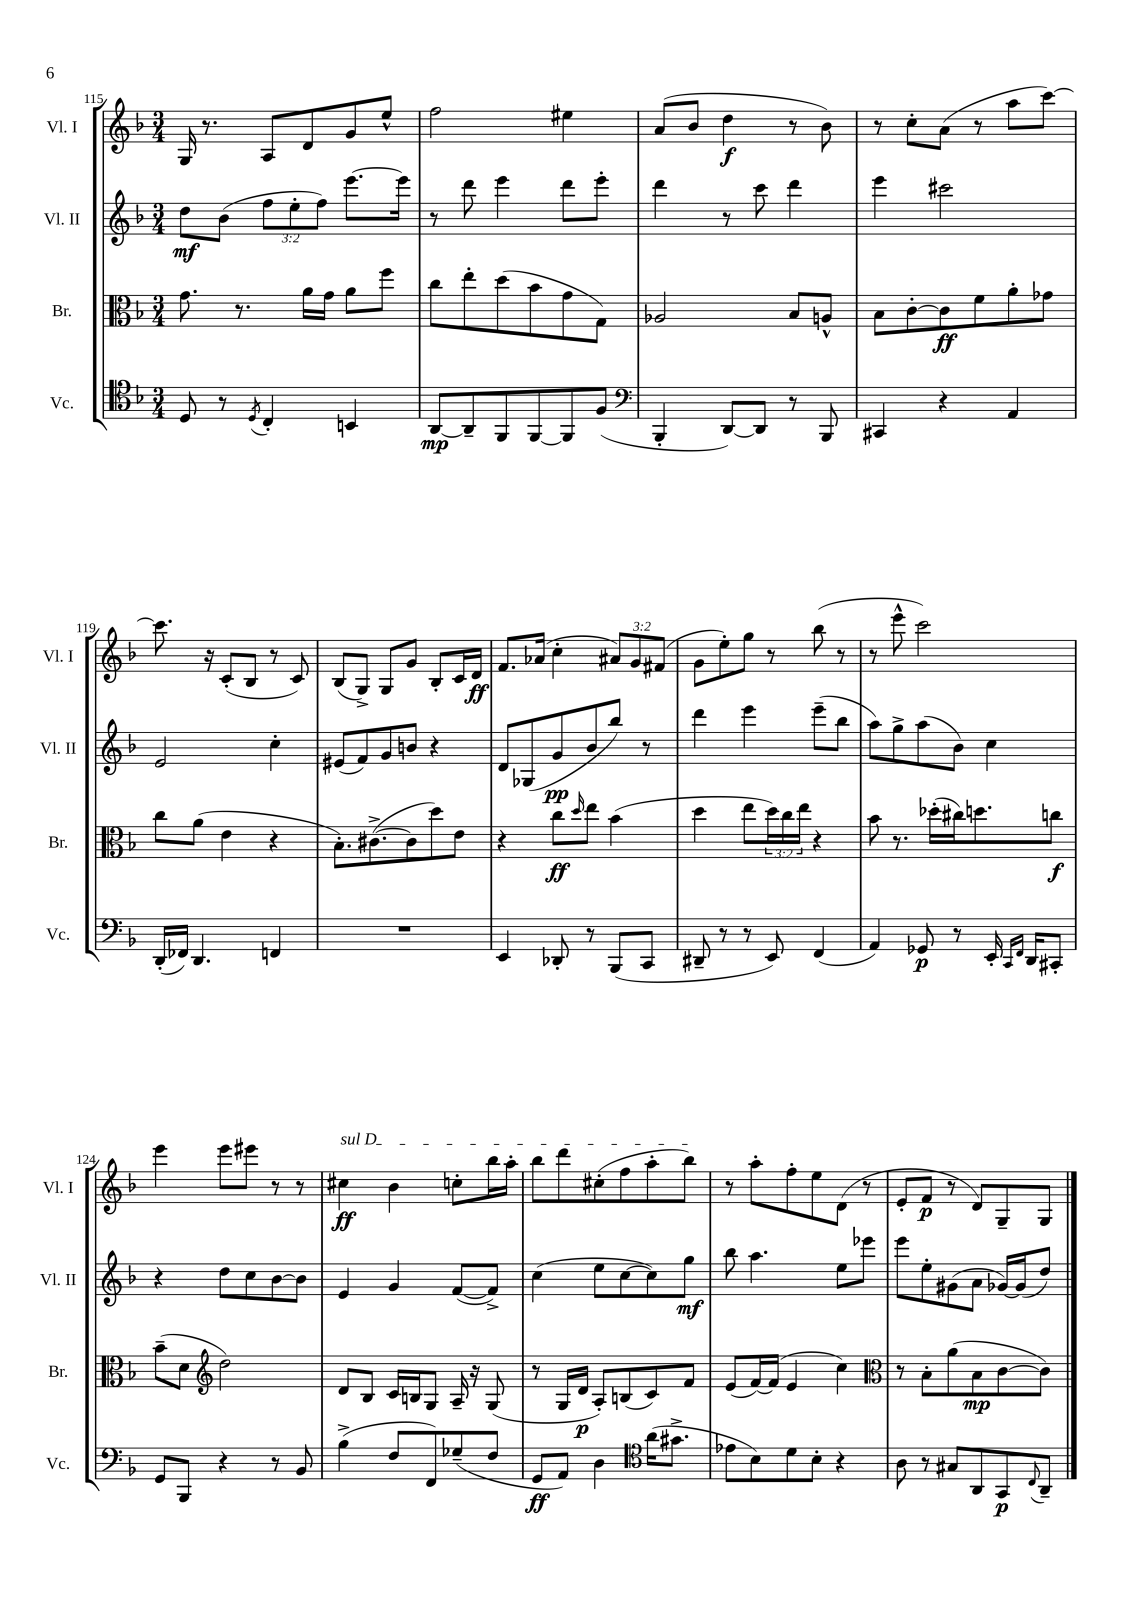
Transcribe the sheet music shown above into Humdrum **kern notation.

**kern	**kern	**kern	**kern
*staff4	*staff3	*staff2	*staff1
*clefC4	*clefC3	*clefG2	*clefG2
*k[b-]	*k[b-]	*k[b-]	*k[b-]
*M3/4	*M3/4	*M3/4	*M3/4
8D/	8.g\	8dd\L	16G/
.	.	.	8.r
8r	.	(8b-\J	.
.	8.r	.	.
8qD/	.	.	.
4C'/	.	12ff\L	8A/L
.	.	12ee'\	.
.	16a\LL	.	8d/
.	.	12ff\J)	.
.	16g\JJ	.	.
4BB/	8a\L	[8.eee\L	8g/
.	8ff\J	.	8ee^^/J
.	.	16eee\]Jk	.
=	=	=	=
[8AA/L	8cc\L	8r	2ff\
8AA~/]	8ee'\	8ddd\	.
8FF/	(8dd\	4eee\	.
[8FF/	8b-\	.	.
8FF/]	8g\	8ddd\L	4ee#\
(8F/J	8G\J)	8eee'\J	.
=	=	=	=
*clefF4	*	*	*
4BBB-'/	2A-/	4ddd\	(8a/L
.	.	.	8b-/J
[8DD/L)	.	8r	4dd\
8DD/]J	.	8ccc\	.
8r	8B-/L	4ddd\	8r
8BBB-/	8A^^/J	.	8b-\)
=	=	=	=
4CC#/	8B-\L	4eee\	8r
.	[8c'\	.	8cc'\L
4r	8c\]	2ccc#\	(8a\J
.	8f\	.	8r
4AA/	8a'\	.	8aa\L
.	8g-\J	.	[8ccc\J)
=	=	=	=
(16DD'/LL	8cc\L	2e/	8.ccc\]
16FF-/JJ)	.	.	.
4.DD/	(8a\J	.	.
.	.	.	16r
.	4e\	.	(8c'/L
.	.	.	8B-/J
4FF/	4r	4cc'\	8r
.	.	.	8c/)
=	=	=	=
2.r	8.B-'\L)	(8e#/L	(8B-/L
.	.	8f/)	8G^/J)
.	([8.c#^\	.	.
.	.	8g/	8G/L
.	8c#\]	8b/J	8g/J
.	8dd\)	4r	8B-'/L
.	8e\J	.	16c/L
.	.	.	16d/JJ
=	=	=	=
4EE/	4r	8d/L	8.f/L
.	.	(8G-/	.
.	.	.	(16a-/Jk
8DD-'/	8cc\L	8g/	4cc'\
.	16qqdd/	.	.
8r	8ee\J	8b-/	.
(8BBB-/L	(4b-\	8bb-/J)	12a#/L)
.	.	.	12g/
8CC/J	.	8r	.
.	.	.	(12f#/J
=	=	=	=
8DD#~/	4dd\	4ddd\	8g\L
8r	.	.	8ee'\)
8r	8ee\L	4eee\	8gg\J
8EE/)	24dd\L)	.	8r
.	24cc\	.	.
.	24ee\JJ	.	.
(4FF/	4r	(8eee~\L	(8bb-\
.	.	8bb-\J	8r
=	=	=	=
4AA/)	8b-\	8aa\L)	8r
.	8.r	8gg^\	8eee^^\
8GG-/	.	(8aa\	2ccc\)
.	(16dd-'\LL	.	.
8r	16cc#\J)	8b-\J)	.
.	8.dd\	.	.
16EE'/	.	4cc\	.
16qqCC/LL	.	.	.
16qqFF/JJ	.	.	.
16DD/LK	.	.	.
8CC#'/J	8cc\J	.	.
=	=	=	=
8GG/L	(8b-~\L	4r	4eee\
8BBB-/J	8d\J	.	.
*	*clefG2	*	*
4r	2dd\)	8dd\L	8eee\L
.	.	8cc\	8eee#\J
8r	.	[8b-\	8r
8BB-/	.	8b-\]J	8r
=	=	=	=
(4B-^\	8d/L	4e/	4cc#\
.	8B-/J	.	.
8F/L	16c/LL	4g/	4b-\
.	16B/J	.	.
8FF/)	8G/J	.	.
(8G-~/	16A~/	([8f/L	8cc'\L
.	16r	.	.
8F/J	(8G/	8f^/]J)	16bb-\L
.	.	.	16aa'\JJ
=	=	=	=
8GG/L	8r	(4cc\	8bb-\L
8AA/J)	16G/LL	.	8ddd\
.	16d/JJ	.	.
4D\	8A'/L)	8ee\L	(8cc#'\
.	(8B/	[8cc\	8ff\
*clefC4	*	*	*
(16a\LK	8c/)	8cc\])	8aa'\
8.g#^\J	.	.	.
.	8f/J	8gg\J	8bb-\J)
=	=	=	=
8e-\L	(8e/L	8bb-\	8r
8B-\)	[16f/L)	4.aa\	8aa'\L
.	(16f/]JJ	.	.
8d\	4e/	.	8ff'\
8B-'\J	.	.	8ee\
4r	4cc\)	8ee\L	(8d\J
.	.	8eee-\J	8r
=	=	=	=
*	*clefC3	*	*
8A\	8r	8eee\L	8e'/L
8r	8B-'\L	8ee'\	8f/J
8G#/L	(8a\	(8g#\	8r
8AA/	8B-\	8a\J	8d/L)
8GG/	[8c\	[16g-/LL)	8G~/
.	.	(16g-/]J	.
8qqC/	.	.	.
8AA~/J	8c\]J)	8dd/J)	8G/J
==	==	==	==
*-	*-	*-	*-
